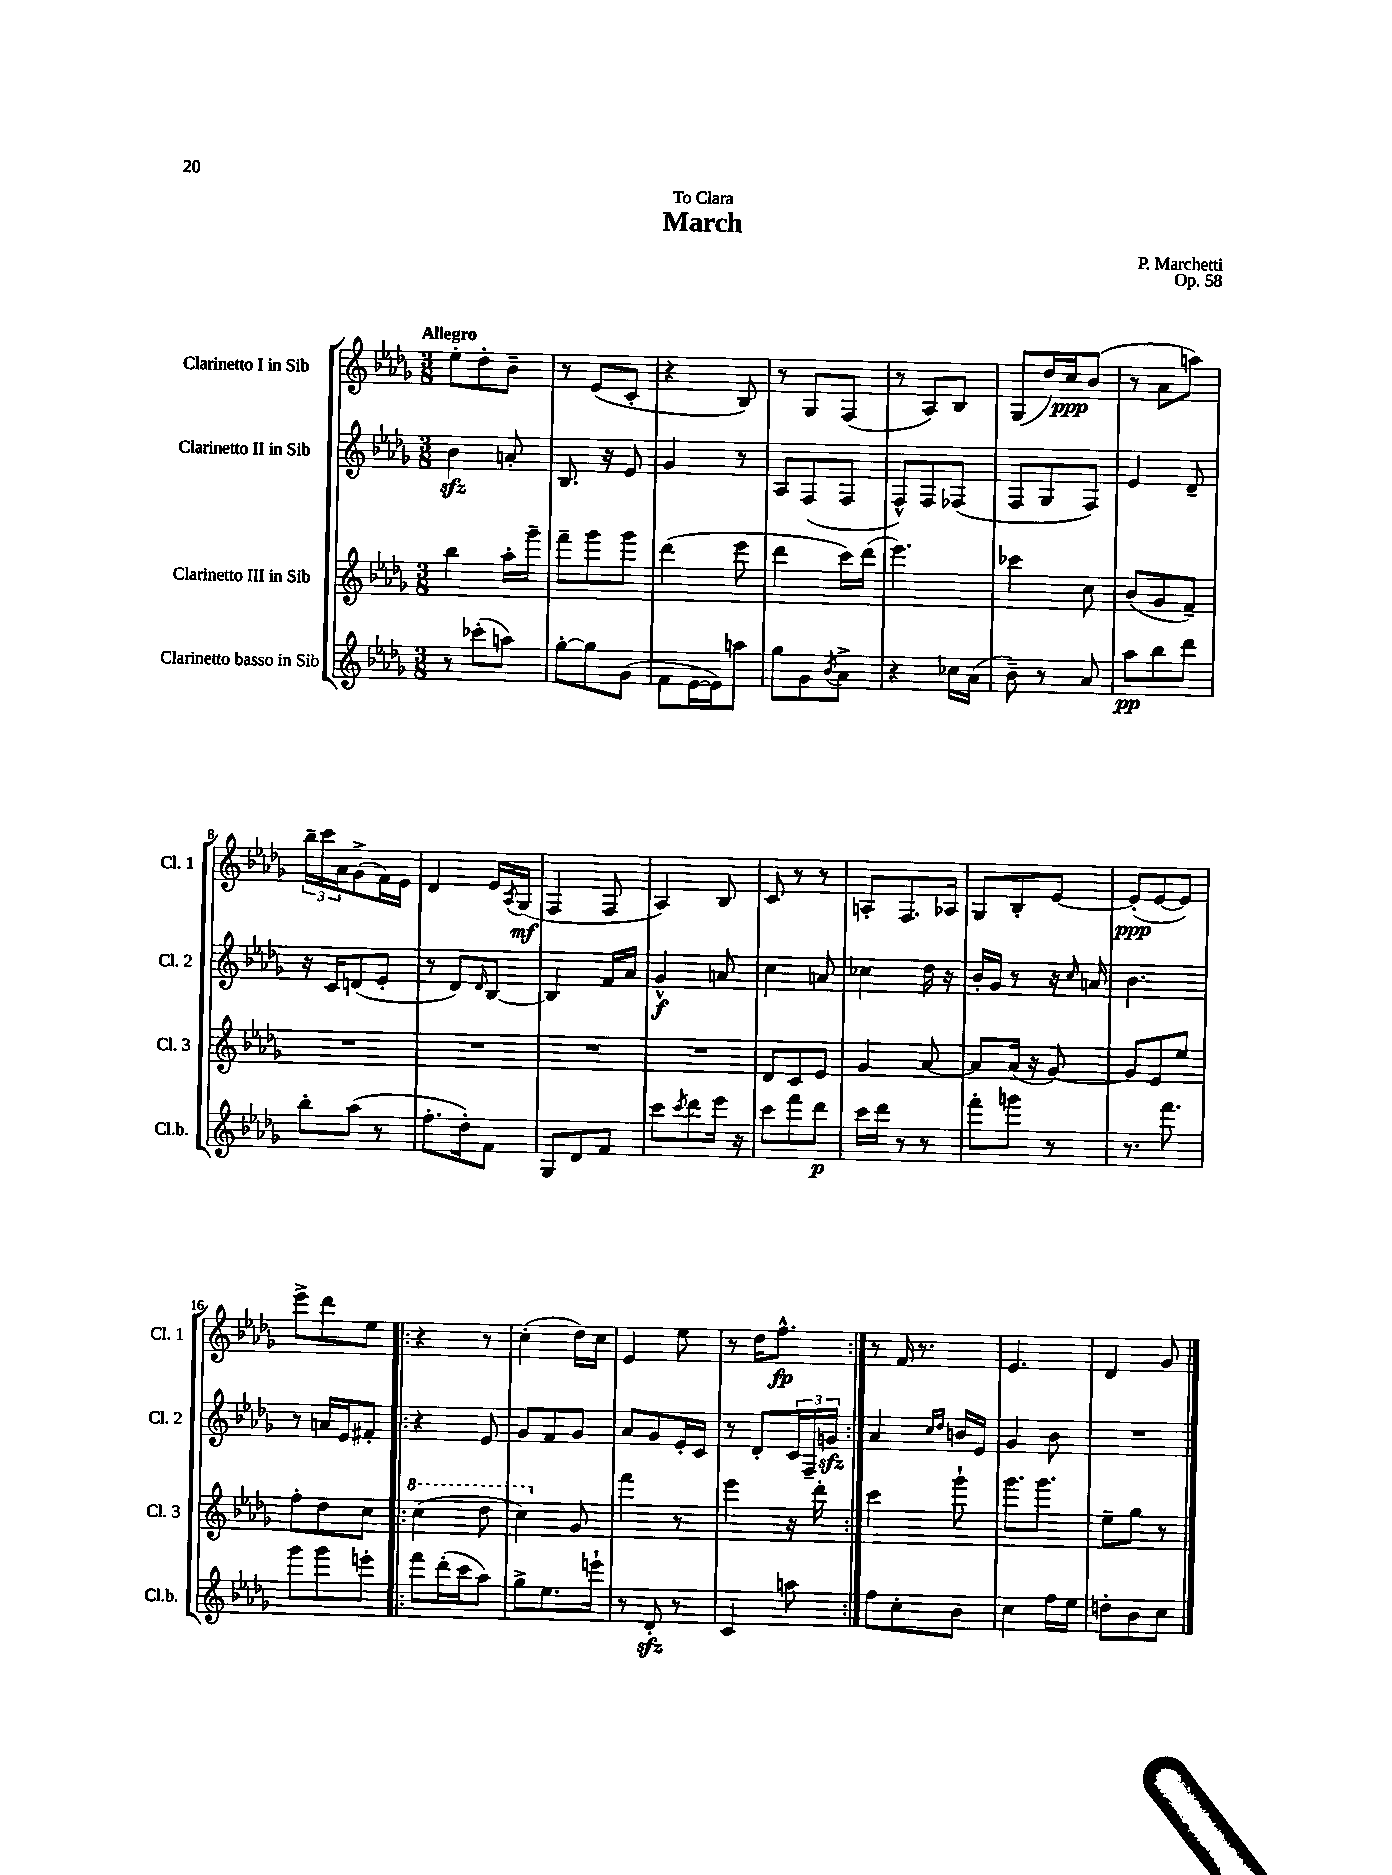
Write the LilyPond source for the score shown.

\header { title = "March" composer = "P. Marchetti" dedication = "To Clara" opus = "Op. 58" }
<<
\new StaffGroup <<
\new Staff = "s0" \with { instrumentName = "Clarinetto I in Sib" shortInstrumentName = "Cl. 1" } {
    \clef treble \key des \major \numericTimeSignature \time 3/8 \tempo "Allegro"
    ees''8-. des''8-. bes'8-- |
    r8 ees'8( c'8-. |
    r4 bes8) |
    r8 ges8 f8( |
    r8 aes8) bes8 |
    ges8( des''16) c''16\ppp bes'8( |
    r8 aes'8 a''8) |
    \tuplet 3/2 { bes''16-- c'''16 aes'16 } ges'8->( f'16) ees'16 |
    des'4 ees'16 \acciaccatura { aes8 } ges16\mf( |
    f4 f8 |
    aes4) bes8 |
    c'8 r8 r8 |
    a8-. f8. aes16 |
    ges8 bes8-. ees'8~ |
    ees'8-.\ppp( ees'8~ ees'8) |
    ees'''8-> des'''8 ees''8 |
    \repeat volta 2 { r4 r8 |
    c''4-.( des''16) c''16 |
    ees'4 ees''8 |
    r8 des''16 f''8.-^\fp | }
    r8 f'16 r8. |
    ees'4. |
    des'4 ges'8 \bar "|." |
}
\new Staff = "s1" \with { instrumentName = "Clarinetto II in Sib" shortInstrumentName = "Cl. 2" } {
    \clef treble \key des \major \numericTimeSignature \time 3/8
    bes'4\sfz a'8-. |
    bes8. r16 ees'8 |
    ges'4 r8 |
    aes8 f8( f8 |
    f8-^) f8 fes8( |
    f8 ges8 f8) |
    ees'4 des'8-- |
    r16 c'16 d'8( ees'8-. |
    r8 des'8) \grace { des'16 } bes8~ |
    bes4 f'16 aes'16 |
    ges'4-^\f a'8 |
    c''4 a'8 |
    ces''4 des''16 r16 |
    bes'16-. ges'16 r8 r16 \grace { c''16 } a'16 |
    bes'4. |
    r8 a'16 ees'16 fis'8-. |
    \repeat volta 2 { r4 ees'8 |
    ges'8 f'8 ges'8 |
    aes'8 ges'8 ees'16-. c'16 |
    r8 des'8-. \tuplet 3/2 { c'16 f16-- g'16\sfz } | }
    aes'4 \grace { c''16 des''16 } b'16 ees'16 |
    ges'4 bes'8 |
    R4. \bar "|." |
}
\new Staff = "s2" \with { instrumentName = "Clarinetto III in Sib" shortInstrumentName = "Cl. 3" } {
    \clef treble \key des \major \numericTimeSignature \time 3/8
    bes''4 aes''16-. ges'''16-- |
    f'''8-- ges'''8 ges'''8 |
    des'''4( ees'''8 |
    des'''4 c'''16) des'''16( |
    ees'''4.) |
    ces'''4 c''8 |
    bes'8( ges'8 f'8--) |
    R4. |
    R4. |
    R4. |
    R4. |
    des'8 c'8 ees'8 |
    ges'4 aes'8~ |
    aes'8 aes'16( r16 ges'8~) |
    ges'8 ees'8 ees''8 |
    f''8-. des''8 c''8 |
    \repeat volta 2 { \ottava #1 c'''4( des'''8 |
    c'''4) \ottava #0 ges'8 |
    f'''4 r8 |
    ees'''4 r16 des'''16-. | }
    c'''4 ges'''8-! |
    ges'''8. ges'''8. |
    ees''8-- ges''8 r8 \bar "|." |
}
\new Staff = "s3" \with { instrumentName = "Clarinetto basso in Sib" shortInstrumentName = "Cl.b." } {
    \clef treble \key des \major \numericTimeSignature \time 3/8
    r8 ces'''8-.( a''8) |
    ges''8~-. ges''8 ges'8( |
    f'8 ees'16~ ees'16) a''8 |
    ges''8 ges'8 \acciaccatura { bes'8 } aes'8-> |
    r4 ces''16 aes'16( |
    bes'8--) r8 aes'8 |
    aes''8\pp bes''8 des'''8 |
    bes''8-. aes''8( r8 |
    f''8.-. des''16-.) f'8 |
    ges8 des'8 f'8 |
    c'''8 \acciaccatura { c'''8 } des'''8 ees'''16 r16 |
    c'''8 f'''8 des'''8\p |
    c'''16 des'''16 r8 r8 |
    f'''8-. g'''8 r8 |
    r8. f'''8. |
    ges'''8 ges'''8 e'''8-. |
    \repeat volta 2 { f'''8 des'''16-.( c'''16 aes''8) |
    ges''8-> ees''8. e'''16-! |
    r8 des'8-.\sfz r8 |
    c'4 a''8 | }
    f''8 c''8-. bes'8 |
    c''4 f''16 ees''16 |
    d''8-. bes'8 c''8 \bar "|." |
}
>>
>>
